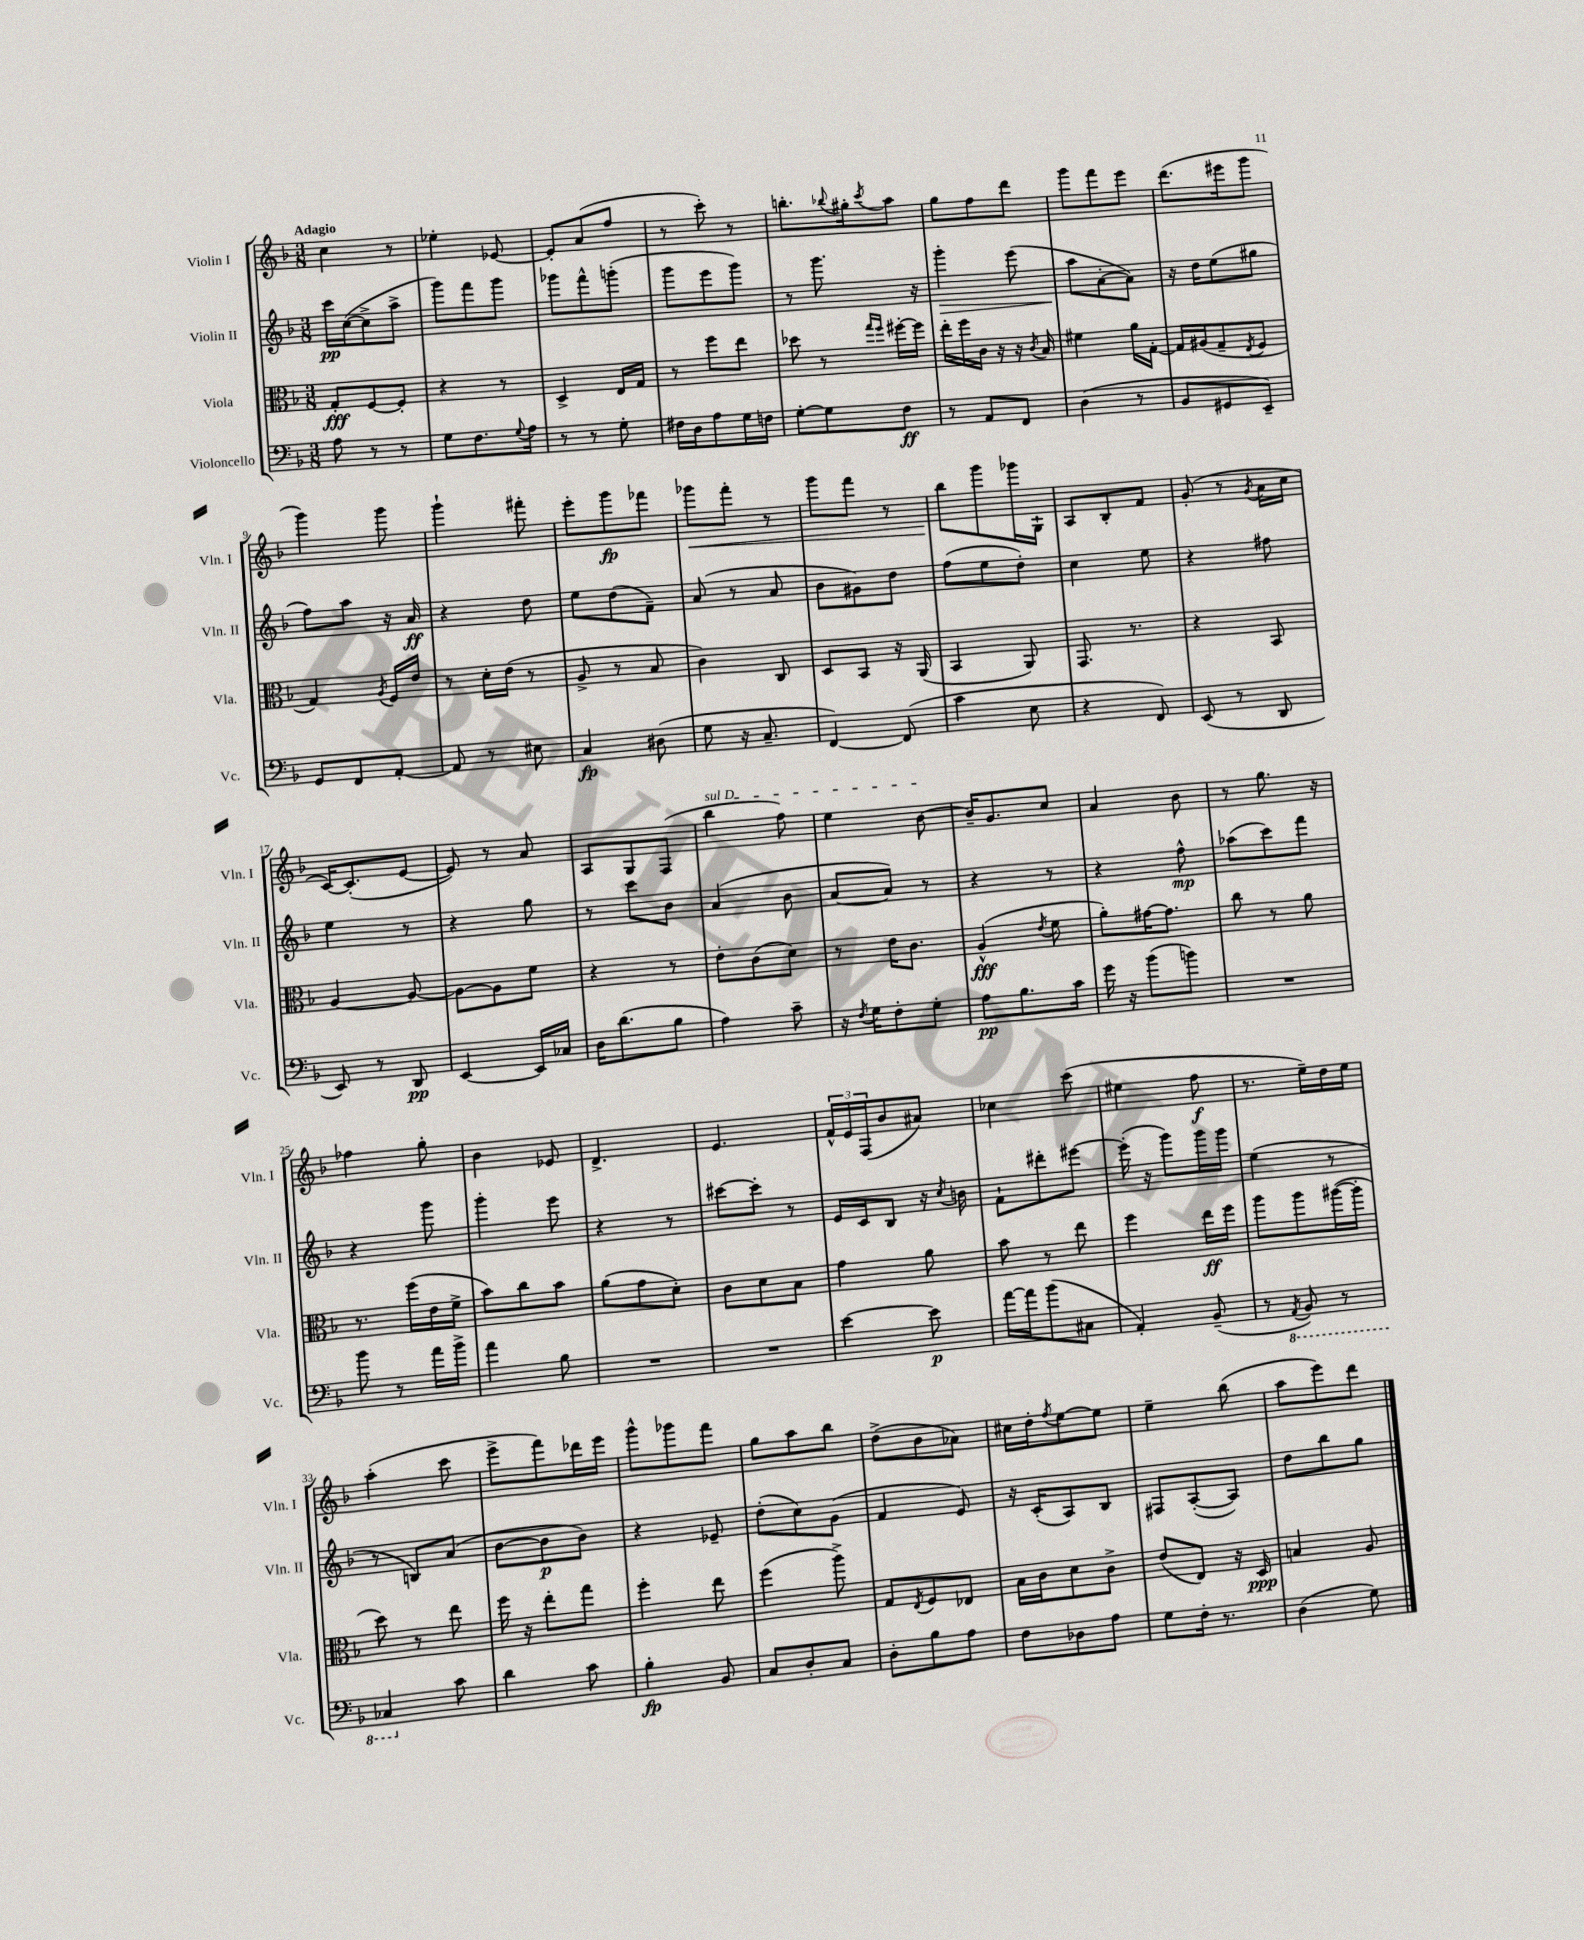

**kern	**kern	**kern	**kern
*staff4	*staff3	*staff2	*staff1
*clefF4	*clefC3	*clefG2	*clefG2
*k[b-]	*k[b-]	*k[b-]	*k[b-]
*M3/8	*M3/8	*M3/8	*M3/8
8A	8G'	16ccc	4cc
.	.	([16cc	.
8r	[8F	8cc^]	.
8r	8F']	8aa^	8r
=	=	=	=
8G	4r	8ggg)	4ee-'
8.F	.	8fff	.
.	8r	8ggg	[8e-
8qqG	.	.	.
16A	.	.	.
=	=	=	=
8r	4D^	8ggg-	8e-']
8r	.	8fff^^	(8a
8G'	16E	(8ggg'	8ff
.	16G	.	.
=	=	=	=
16F#	8r	8ggg	8r
16D	.	.	.
8A	8ff	8eee	8ccc')
16G	8ee	8ggg)	8r
16F	.	.	.
=	=	=	=
[8G'	8dd-	8r	8.bb'
8G]	8r	8.ggg	.
.	.	.	8qqbb-
.	.	.	16gg#'
.	16qqgg	.	.
.	16qqff	.	8qccc
8F	[16ff#'	.	8aa
.	16ff#]	16r	.
=	=	=	=
8r	16ee'	4ggg'	8gg
.	16ff	.	.
8AA	16c	.	8ff
.	16r	.	.
8FF	16r	(8eee	8ddd
.	8qc	.	.
.	16B-	.	.
=	=	=	=
(4D	4f#	8aa	8ggg
.	.	[8a'	8fff
8r	16a	8a])	8eee
.	[16G'	.	.
=	=	=	=
8BB-	16G]	16r	(8.ddd
.	(16A#	16dd	.
8GG#	8G~	(8ee	.
.	.	.	16eee#
.	8qE	.	.
8EE~)	8F	8gg#	8ggg
=	=	=	=
8GG	4G)	8ff)	4ggg)
8FF	.	8aa	.
.	8qA	.	.
[8AA'	16F	16r	8ggg
.	16e	16a	.
=	=	=	=
8AA]	8r	4r	4ggg`
8r	16d'	.	.
.	(16e	.	.
8E#	8r	8dd	8fff#'
=	=	=	=
4C	8A^	8ee	8eee'
.	8r	(8dd	8ggg
(8D#	8B-	8f~)	8fff-
=	=	=	=
8G	4c)	(8a	8ggg-
16r	.	8r	8fff'
8.C~	.	.	.
.	8C	8a	8r
=	=	=	=
[4FF)	8D	8b-	8ggg
.	8BB-	8g#)	8fff
(8FF]	16r	8dd	8r
.	(16AA	.	.
=	=	=	=
4c	4BB-	(8ff	8bb-
.	.	8ee	8ggg
8E	8AA)	8dd')	16ggg-
.	.	.	16G`
=	=	=	=
4r	8.GG	4cc	8A
.	.	.	8B-'
.	8.r	.	.
8FF)	.	8ee	8f
=	=	=	=
(8EE	4r	4r	(8g'
8r	.	.	8r
.	.	.	8qg
8DD	8BB-	8ff#	16a
.	.	.	16cc
=	=	=	=
8EE)	[4A	4ee	[16c)
.	.	.	(8.c']
8r	.	.	.
8DD	8A_	8r	[8e
=	=	=	=
[4EE	8A_	4r	8e])
.	8A]	.	8r
16EE]	8f	8gg	8a
16C-	.	.	.
=	=	=	=
16D	4r	8r	8A
(8.d	.	.	.
.	.	8ccc	8G
8B-	8r	8b-	(8F
=	=	=	=
4A)	8e'	(4a	4bb-
.	(8c	.	.
8c~	8d)	8b-	8ff)
=	=	=	=
16r	8r	[8a	4ee
8qF	.	.	.
16G	.	.	.
8F'	16e	8a])	.
.	8.c	.	.
8G'	.	8r	[8b-
=	=	=	=
8A	(4A^^	4r	16b-~]
.	.	.	8.g
8.B-	.	.	.
.	8qe	.	.
.	8f	8r	8cc
16c	.	.	.
=	=	=	=
16g	8a')	4r	4a
16r	.	.	.
(8b-	[16g#	.	.
.	8.g#]	.	.
8b)	.	8ff^^	8b-
=	=	=	=
4.r	8cc	(8aa-	8r
.	8r	8ccc)	8.gg
.	8a	8fff	.
.	.	.	16r
=	=	=	=
8b-	8.r	4r	4ff-
8r	.	.	.
.	(16ff	.	.
16a	16e	8ggg	8gg'
16b-^	16f^	.	.
=	=	=	=
4a	8b-)	4ggg'	4b-
.	8cc	.	.
8B-	8b-	8eee	8e-
=	=	=	=
4.r	(8a	4r	4.d^
.	8g	.	.
.	8d')	8r	.
=	=	=	=
4.r	8c	[8ccc#	4.e
.	8d	8ccc#']	.
.	8B-	8r	.
=	=	=	=
[4e	4g	16e	24f^^
.	.	.	24e
.	.	16c	.
.	.	.	(24F
.	.	8B-	8b-
8e]	8a	16r	8a#)
.	.	8qcc	.
.	.	16b	.
=	=	=	=
[16a	8b-	8f`	4cc-
16a]	.	.	.
(8b-	8r	8ddd#'	.
8C#	8ee	[8eee#	(8ccc
=	=	=	=
4AA')	4ff	(16eee#']	4ee#
.	.	16r	.
.	.	8ggg)	.
(8BB-~	16ee	16ggg	8ff
.	16ff	16ggg	.
=	=	=	=
8r	8aa	(4ee	8.r
8qAAA	.	.	.
8BBB-)	8aa	.	.
.	.	.	16ee~)
8r	([16aa#	8r	16dd
.	16aa#']	.	16ee
=	=	=	=
4CC-	8dd)	8r	(4aa'
.	8r	8B)	.
8c	8ee	(8a	8ccc
=	=	=	=
4d	16ff	[8b-	8eee^
.	16r	.	.
.	8ee'	8b-]	8fff)
8c	8gg	8b-)	16ddd-
.	.	.	16eee
=	=	=	=
4B-'	4ff'	4r	8ggg^^
.	.	.	8ggg-
8BB-	8ee	8e-~	8fff
=	=	=	=
8C	(4ff	(8dd'	8gg
8D'	.	8cc)	8aa
8C	8aa^)	(8g	8bb-
=	=	=	=
8D'	8G	4f	(8dd^
.	8qE	.	.
8B-	8F	.	8b-
8A	8E-	8e)	8a-)
=	=	=	=
8F	16B-	16r	16cc#
.	16c	(16c'	16dd'
.	.	.	8qff
8D-	8d	8A)	[8ee
8A	8c^	8B-	8ee]
=	=	=	=
8G	(8e	8F#	4ee~
16F'	8E)	([8A'	.
8.r	.	.	.
.	16r	8A])	(8bb-
.	16D	.	.
=	=	=	=
(4D	4B	8dd	8aa
.	.	8bb-	8eee)
8G)	8A	8gg	8ddd
==	==	==	==
*-	*-	*-	*-
